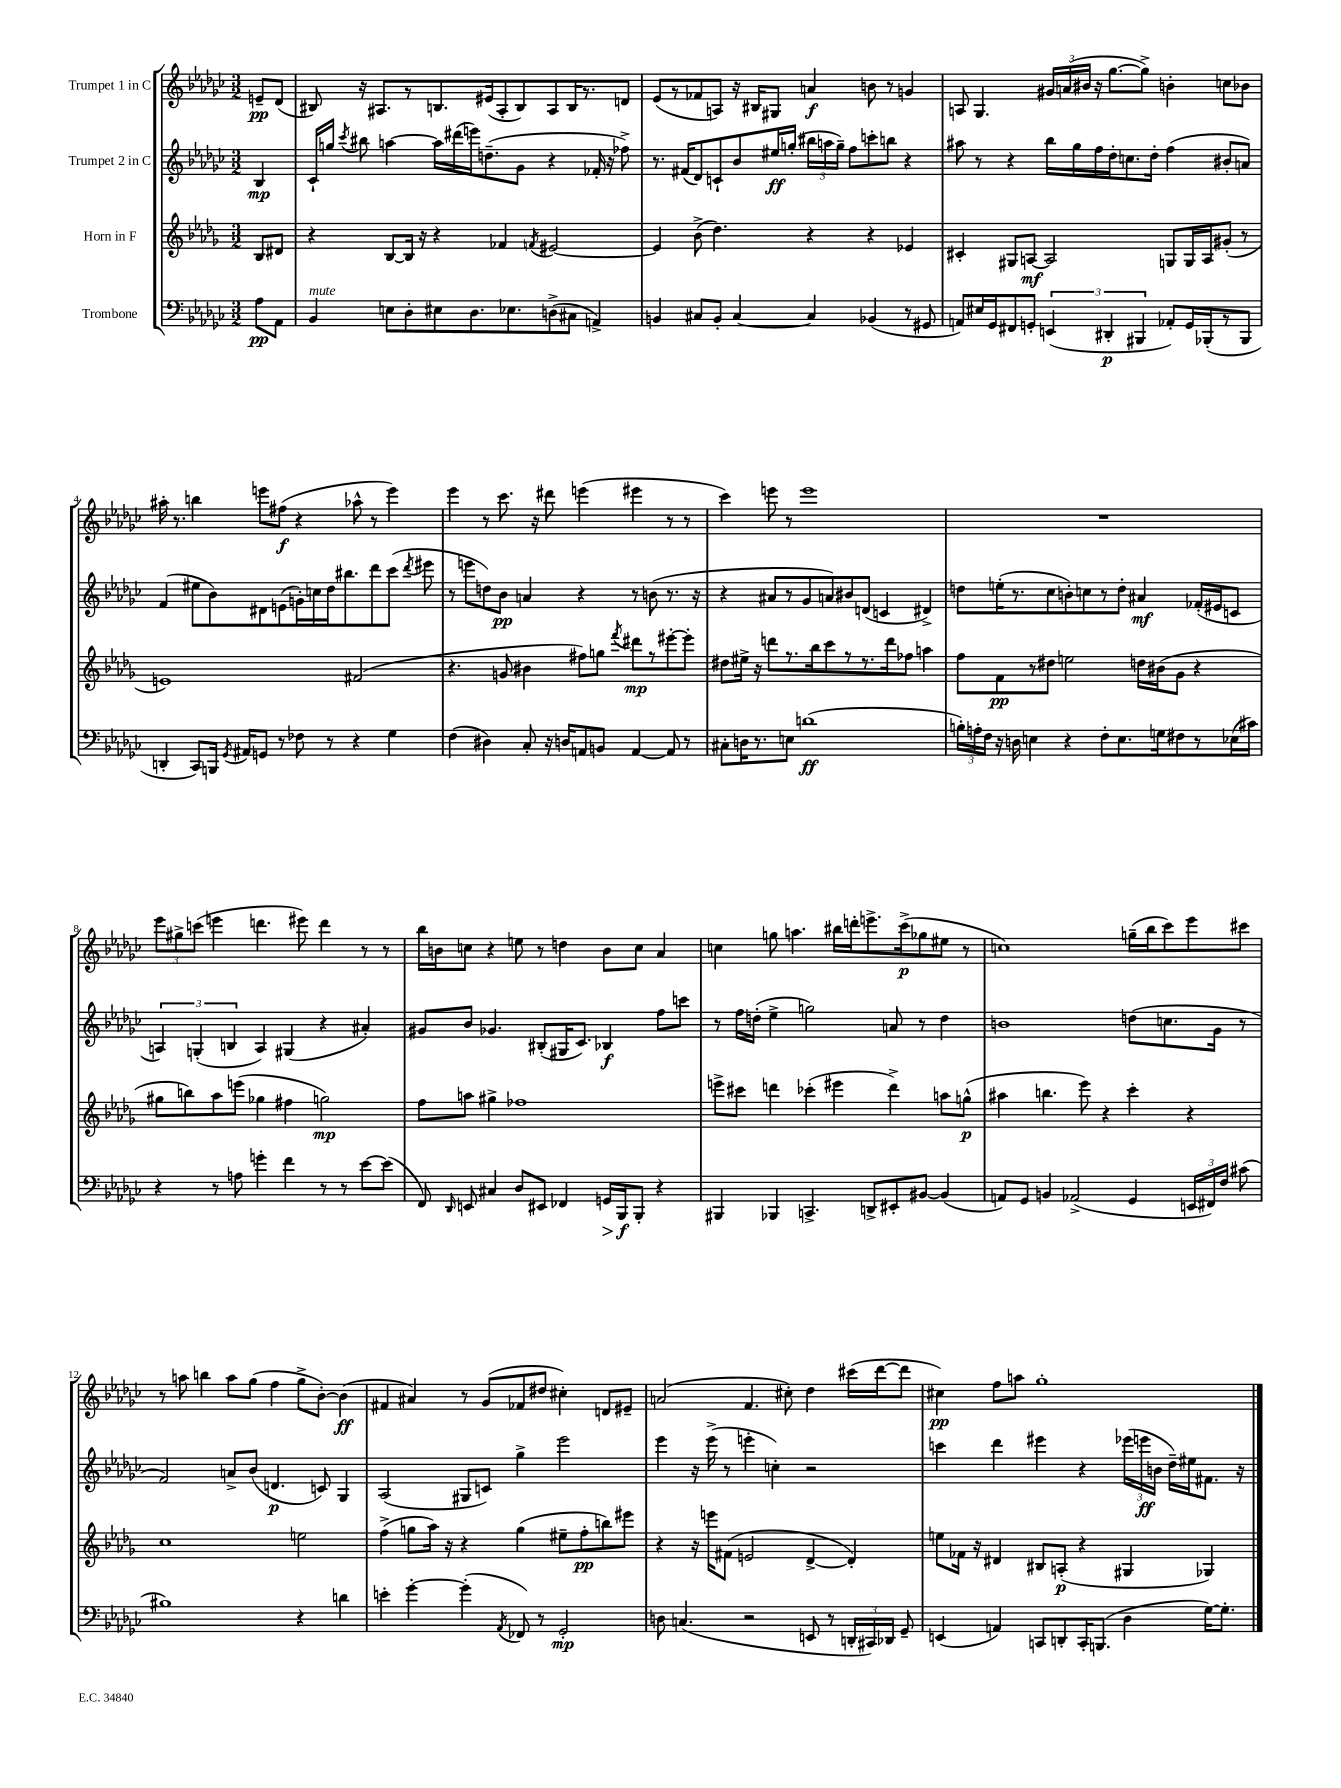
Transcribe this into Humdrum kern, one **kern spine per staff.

**kern	**dynam	**kern	**dynam	**kern	**dynam	**kern	**dynam
*part4	*part4	*part3	*part3	*part2	*part2	*part1	*part1
*staff4	*staff4	*staff3	*staff3	*staff2	*staff2	*staff1	*staff1
*I"Trombone	*	*I"Horn in F	*	*I"Trumpet 2 in C	*	*I"Trumpet 1 in C	*
*clefF4	*	*clefG2	*	*clefG2	*	*clefG2	*
*k[b-e-a-d-g-c-]	*	*k[b-e-a-d-g-]	*	*k[b-e-a-d-g-c-]	*	*k[b-e-a-d-g-c-]	*
*M3/2	*	*M3/2	*	*M3/2	*	*M3/2	*
=	=	=	=	=	=	=	=
8A-\L	pp	8B-/L	.	4B-/	mp	8en~/L	pp
8AA-\J	.	8d#X/J	.	.	.	(8d-/J	.
=1	=1	=1	=1	=1	=1	=1	=1
!LO:TX:a:i:t=mute	!	!	!	!	!	!	!
4BB-/	.	4r	.	16c-`/LL	.	8B#X/)	.
.	.	.	.	16ggn/JJ	.	.	.
.	.	.	.	8qccc-/	.	.	.
.	.	.	.	8bb#X\	.	16r	.
.	.	.	.	.	.	8.A#X/L	.
8En\L	.	[8B-/L	.	[4aan\	.	.	.
8D-'\	.	16B-/Jk]	.	.	.	8r	.
.	.	16r	.	.	.	.	.
8E#X\	.	4r	.	16aa\LL]	.	8.Bn/	.
.	.	.	.	(16ddd#X\	.	.	.
8.D-\	.	.	.	16eeen\J)	.	.	.
.	.	.	.	(8.ddn~\	.	(16e#X/k	.
.	.	4f-X/	.	.	.	8A#'/	.
8.E-X\	.	.	.	.	.	.	.
.	.	.	.	8g-\J	.	8B/)	.
.	.	8qfn/	.	.	.	.	.
(8Dn^\	.	[2e#X/	.	4r	.	8A#/	.
8C#X\J	.	.	.	.	.	16B/K	.
.	.	.	.	.	.	8.r	.
4AAn^/)	.	.	.	16f-X'/	.	.	.
.	.	.	.	16r	.	.	.
.	.	.	.	8ff-X^\)	.	8dn/J	.
=2	=2	=2	=2	=2	=2	=2	=2
4BBn/	.	4e#/]	.	8.r	.	(8e-/L	.
.	.	.	.	.	.	8r	.
.	.	.	.	(16f#X/KL	.	.	.
8C#X/L	.	(8b-^\	.	8d-/)	.	8f-X/	.
8BB'/J	.	4.dd-\)	.	8cn`/	.	8An/J)	.
[4C#/	.	.	.	8b-/	.	16r	.
.	.	.	.	.	.	16B#X/KL	.
.	.	.	.	16ee#X/L	ff	8G#X/J	.
.	.	.	.	(16ggn'/JJ	.	.	.
4C#/]	.	4r	.	24bb#X\LL	.	4an/	f
.	.	.	.	24aan\	.	.	.
.	.	.	.	24gg~\JJ)	.	.	.
.	.	.	.	8ff\L	.	.	.
(4BB-X/	.	4r	.	8cccn'\	.	8bn\	.
.	.	.	.	8bbn\J	.	8r	.
8r	.	4e-X/	.	4r	.	4gn/	.
8GG#X/	.	.	.	.	.	.	.
=3	=3	=3	=3	=3	=3	=3	=3
8AAn/L)	.	4c#X'/	.	8aa#X\	.	8An/	.
16E#X/L	.	.	.	8r	.	4.G-/	.
16GG-/J	.	.	.	.	.	.	.
8FF#X/	.	8G#X/L	.	4r	.	.	.
8GGn'/J	.	[8An/J	mf	.	.	.	.
(6EEn/	.	2A/]	.	16bb-\LL	.	24g#X/LL	.
.	.	.	.	.	.	(24an/	.
.	.	.	.	16gg-\	.	.	.
.	.	.	.	.	.	24b#X/JJ	.
.	.	.	.	16ff\	.	16r	.
6DD#X'/	p	.	.	.	.	.	.
.	.	.	.	16dd-'\J	.	[8.gg-\L	.
.	.	.	.	8.ccn\	.	.	.
6BBB#X/	.	.	.	.	.	.	.
.	.	.	.	.	.	8gg-^\J])	.
.	.	.	.	16dd-'\Jk	.	.	.
8AA-X'/L)	.	8Gn/L	.	(4ff\	.	4bn'\	.
16GG/L	.	16G/L	.	.	.	.	.
(16BBB-X'/J	.	16A/J	.	.	.	.	.
8r	.	(8g#X'/J	.	8b#X'/L	.	8ccn\L	.
8BBB-/J	.	8r	.	8an/J)	.	8b-X\J	.
!!LO:LB:g=z
=4	=4	=4	=4	=4	=4	=4	=4
4DDn'/	.	1en)	.	(4f/	.	16aa#X'\	.
.	.	.	.	.	.	8.r	.
8CC-/L)	.	.	.	8ee#X\L	.	4bbn\	.
16BBBn/Jk	.	.	.	8b-\)	.	.	.
8qGG-/	.	.	.	.	.	.	.
16AA#X/KL	.	.	.	.	.	.	.
8GGn/J	.	.	.	8d#X\	.	8eeen\L	.
8r	.	.	.	(8en\	.	(8ff#X\J	f
8F-X\	.	.	.	16gn'\L)	.	4r	.
.	.	.	.	16ccn\	.	.	.
8r	.	.	.	16dd-\J	.	.	.
.	.	.	.	8.bb#X\	.	.	.
4r	.	(2f#X/	.	.	.	8aa-X^^\	.
.	.	.	.	8ddd-\	.	8r	.
4G-\	.	.	.	(8ccc-\J	.	4eee\)	.
.	.	.	.	8qddd-/	.	.	.
.	.	.	.	8eee#X\	.	.	.
=5	=5	=5	=5	=5	=5	=5	=5
(4F\	.	4.r	.	8r	.	4eee-\	.
.	.	.	.	8eeen\L	.	.	.
4D#X\)	.	.	.	8ddn\)	.	8r	.
.	.	8gn/	.	8b-\J	pp	8.ccc-\	.
8C-'/	.	4b#X\	.	4an/	.	.	.
.	.	.	.	.	.	16r	.
16r	.	.	.	.	.	8ddd#X\	.
16Dn/KL	.	.	.	.	.	.	.
8AAn/	.	8ff#X\L)	.	4r	.	(4eeen\	.
8BBn/J	.	8ggn\J	.	.	.	.	.
.	.	8qfff/	.	.	.	.	.
[4AA/	.	8ddd#X\L	mp	8r	.	4eee#X\	.
.	.	8r	.	(8bn\	.	.	.
8AA/]	.	[8eee#X'\	.	8.r	.	8r	.
8r	.	8eee#'\J]	.	.	.	8r	.
.	.	.	.	16r	.	.	.
=6	=6	=6	=6	=6	=6	=6	=6
8C#X'\L	.	8dd#X\L	.	4r	.	4ccc-\)	.
16Dn\K	.	16ee#X^\Jk	.	.	.	.	.
8.r	.	16r	.	.	.	.	.
.	.	8dddn\L	.	8a#X/L	.	8eeen\	.
8En\J	.	8.r	.	8r	.	8r	.
(1dn	ff	.	.	8g-/	.	1eee	.
.	.	16bb-\k	.	.	.	.	.
.	.	8ccc\	.	8an/)	.	.	.
.	.	8r	.	8b#X/	.	.	.
.	.	8.r	.	(8dn/J	.	.	.
.	.	.	.	4cn/	.	.	.
.	.	16ddd\k	.	.	.	.	.
.	.	8ff-X\J	.	.	.	.	.
.	.	4aan\	.	4d#X^/)	.	.	.
=7	=7	=7	=7	=7	=7	=7	=7
24Bn'\LL)	.	8ff\L	.	8ddn\L	.	1.r	.
24An'\	.	.	.	.	.	.	.
24F\JJ	.	.	.	.	.	.	.
16r	.	8f\	pp	(16een'\K	.	.	.
16Dn\	.	.	.	8.r	.	.	.
4En\	.	8r	.	.	.	.	.
.	.	8dd#X\J	.	8cc-\	.	.	.
4r	.	2een\	.	8bn'\)	.	.	.
.	.	.	.	8ccn\	.	.	.
8F'\L	.	.	.	8r	.	.	.
8.E\	.	.	.	8dd'\J	.	.	.
.	.	16ddn\LL	.	4a#X/	mf	.	.
16Gn\k	.	(16b#X\J	.	.	.	.	.
8F#X\	.	8g-\J	.	.	.	.	.
8r	.	4r	.	(16f-X'/LL	.	.	.
.	.	.	.	16e#X/J	.	.	.
(16E-X\L	.	.	.	8cn/J	.	.	.
16c#X\JJ)	.	.	.	.	.	.	.
!!LO:LB:g=z
=8	=8	=8	=8	=8	=8	=8	=8
4r	.	8gg#X\L	.	6An/)	.	12eee-\L	.
.	.	.	.	.	.	12gg#X^\	.
.	.	8bbn\)	.	.	.	.	.
.	.	.	.	(6Gn'/	.	(12cccn\J	.
8r	.	8aa-\	.	.	.	4eeen\	.
.	.	.	.	6Bn/	.	.	.
8An\	.	(8eeen\J	.	.	.	.	.
4gn'\	.	4gg-X\	.	4A/)	.	4.dddn\	.
4f\	.	4ff#X\	.	(4G#X/	.	.	.
.	.	.	.	.	.	8eee#X\)	.
8r	.	2ggn\)	mp	4r	.	4ddd\	.
8r	.	.	.	.	.	.	.
[8e-\L	.	.	.	4a#X'/)	.	8r	.
(8e-\J]	.	.	.	.	.	8r	.
=9	=9	=9	=9	=9	=9	=9	=9
8FF/)	.	8ff\L	.	8g#X/L	.	16bb-\LL	.
.	.	.	.	.	.	16bn\J	.
16qqDD-/	.	.	.	.	.	.	.
8EEn/	.	8aan\J	.	8b-/J	.	8ccn\J	.
4C#X/	.	4gg#X^\	.	4.g-X/	.	4r	.
8D-/L	.	1ff-X	.	.	.	8een\	.
8EE#X/J	.	.	.	(8B#X'/L	.	8r	.
4FF-X/	.	.	.	16G#X/K	.	4ddn\	.
.	.	.	.	8.c-/J)	.	.	.
!	!LO:HP:b	!	!	!	!	!	!
16GGn/LL	>	.	.	4B-X/	f	8b\L	.
16BBB-/J	f	.	.	.	.	.	.
8BBB-'/J	]	.	.	.	.	8cc\J	.
4r	.	.	.	8ff\L	.	4a-/	.
.	.	.	.	8cccn\J	.	.	.
=10	=10	=10	=10	=10	=10	=10	=10
4BBB#X/	.	8eeen^\L	.	8r	.	4ccn\	.
.	.	8ccc#X\J	.	16ff\LL	.	.	.
.	.	.	.	(16ddn'\JJ	.	.	.
4BBB-X/	.	4dddn\	.	4ee-^\	.	8ggn\	.
.	.	.	.	.	.	4.aan\	.
4.CCn^/	.	(4ccc-X'\	.	2ggn\)	.	.	.
.	.	4eee#X\	.	.	.	16bb#X\LL	.
.	.	.	.	.	.	16dddn'\J	.
8DDn^/L	.	.	.	.	.	8.eeen^\	.
8EE#X'/	.	4ddd^\)	.	8an/	.	.	.
.	.	.	.	.	.	(16ccc-^\k	p
[8BB#X/J	.	.	.	8r	.	8gg-X\	.
(4BB#/]	.	8aan\L	.	4dd\	.	8ee#X\J	.
.	.	(8ggn^^\J	p	.	.	8r	.
=11	=11	=11	=11	=11	=11	=11	=11
8AAn/L)	.	4aa#X\	.	1bn	.	1ccn)	.
8GG-/J	.	.	.	.	.	.	.
4BBn/	.	4.bbn\	.	.	.	.	.
(2AA-X^/	.	.	.	.	.	.	.
.	.	8eee-\)	.	.	.	.	.
.	.	4r	.	.	.	.	.
4GG-/	.	4ccc'\	.	(8ddn\L	.	(16ggn~\LL	.
.	.	.	.	.	.	16bb-\J	.
.	.	.	.	8.ccn\	.	8ccc-\)	.
24EEn/LL	.	4r	.	.	.	8eee-\	.
24FF#X/)	.	.	.	.	.	.	.
.	.	.	.	16g-\Jk	.	.	.
24F/JJ	.	.	.	.	.	.	.
(8c#X\	.	.	.	8r	.	8ccc#X\J	.
!!LO:LB:g=z
=12	=12	=12	=12	=12	=12	=12	=12
1B#X)	.	1cc	.	2f/)	.	8r	.
.	.	.	.	.	.	8aan\	.
.	.	.	.	.	.	4bbn\	.
.	.	.	.	8an^/L	.	8aa\L	.
.	.	.	.	(8b-/J	.	(8gg-\J	.
.	.	.	.	4.dn/	p	4ff\	.
4r	.	2een\	.	.	.	8gg-^\L	.
.	.	.	.	8cn/)	.	[8b-'\J)	.
4dn\	.	.	.	4G-/	.	(4b-\]	ff
=13	=13	=13	=13	=13	=13	=13	=13
4en'\	.	(4ff^\	.	(2A-/	.	4f#X/	.
[4g-'\	.	8ggn\L	.	.	.	4a#X/)	.
.	.	16aa-\Jk)	.	.	.	.	.
.	.	16r	.	.	.	.	.
(4g-'\]	.	4r	.	8G#X/L	.	8r	.
.	.	.	.	8cn/J)	.	(8g-/L	.
8qAA-/	.	.	.	.	.	.	.
8FF-X/)	.	(4gg\	.	4gg-^\	.	8f-X/	.
8r	.	.	.	.	.	8dd#X/J	.
2GG-'/	mp	8ee#X~\L	.	2eee-\	.	4cc#X'\)	.
.	.	8ff'\	pp	.	.	.	.
.	.	8bbn\)	.	.	.	8dn/L	.
.	.	8eee#X\J	.	.	.	8e#X~/J	.
=14	=14	=14	=14	=14	=14	=14	=14
8Dn\	.	4r	.	4eee-\	.	(2an/	.
(4.Cn/	.	.	.	.	.	.	.
.	.	16r	.	16r	.	.	.
.	.	16eeen\KL	.	(16eee-^\	.	.	.
.	.	(8f#X\J	.	8r	.	.	.
2r	.	2en/	.	4eeen'\	.	4.f/	.
.	.	.	.	4ccn'\)	.	.	.
.	.	.	.	.	.	8cc#X'\)	.
8EEn/	.	[4d-^/	.	2r	.	4dd-\	.
8r	.	.	.	.	.	.	.
24DDn'/LL	.	4d-'/])	.	.	.	(16ccc#X\LL	.
24CC#X/)	.	.	.	.	.	.	.
.	.	.	.	.	.	[16ddd-\J	.
24DD-X/JJ	.	.	.	.	.	.	.
8GG-~/	.	.	.	.	.	8ddd-\J]	.
=15	=15	=15	=15	=15	=15	=15	=15
(4EEn/	.	8een\L	.	4cccn\	.	4cc#X\)	pp
.	.	16f-X\Jk	.	.	.	.	.
.	.	16r	.	.	.	.	.
4AAn/)	.	4d#X/	.	4ddd-\	.	8ff\L	.
.	.	.	.	.	.	8aan\J	.
8CCn/L	.	8B#X/L	.	4eee#X\	.	1gg-'	.
8DDn'/	.	(8An'/J	p	.	.	.	.
16CC'/K	.	4r	.	4r	.	.	.
(8.BBBn/J	.	.	.	.	.	.	.
4D-\	.	4G#X/	.	(24eee-X\LL	.	.	.
.	.	.	.	24eeen\	ff	.	.
.	.	.	.	24bn\JJ	.	.	.
.	.	.	.	16dd-~\LL)	.	.	.
.	.	.	.	16ee#X\J	.	.	.
[16G-\KL)	.	4G-X/)	.	8.f#X\J	.	.	.
8.G-'\J]	.	.	.	.	.	.	.
.	.	.	.	16r	.	.	.
==	==	==	==	==	==	==	==
*-	*-	*-	*-	*-	*-	*-	*-
